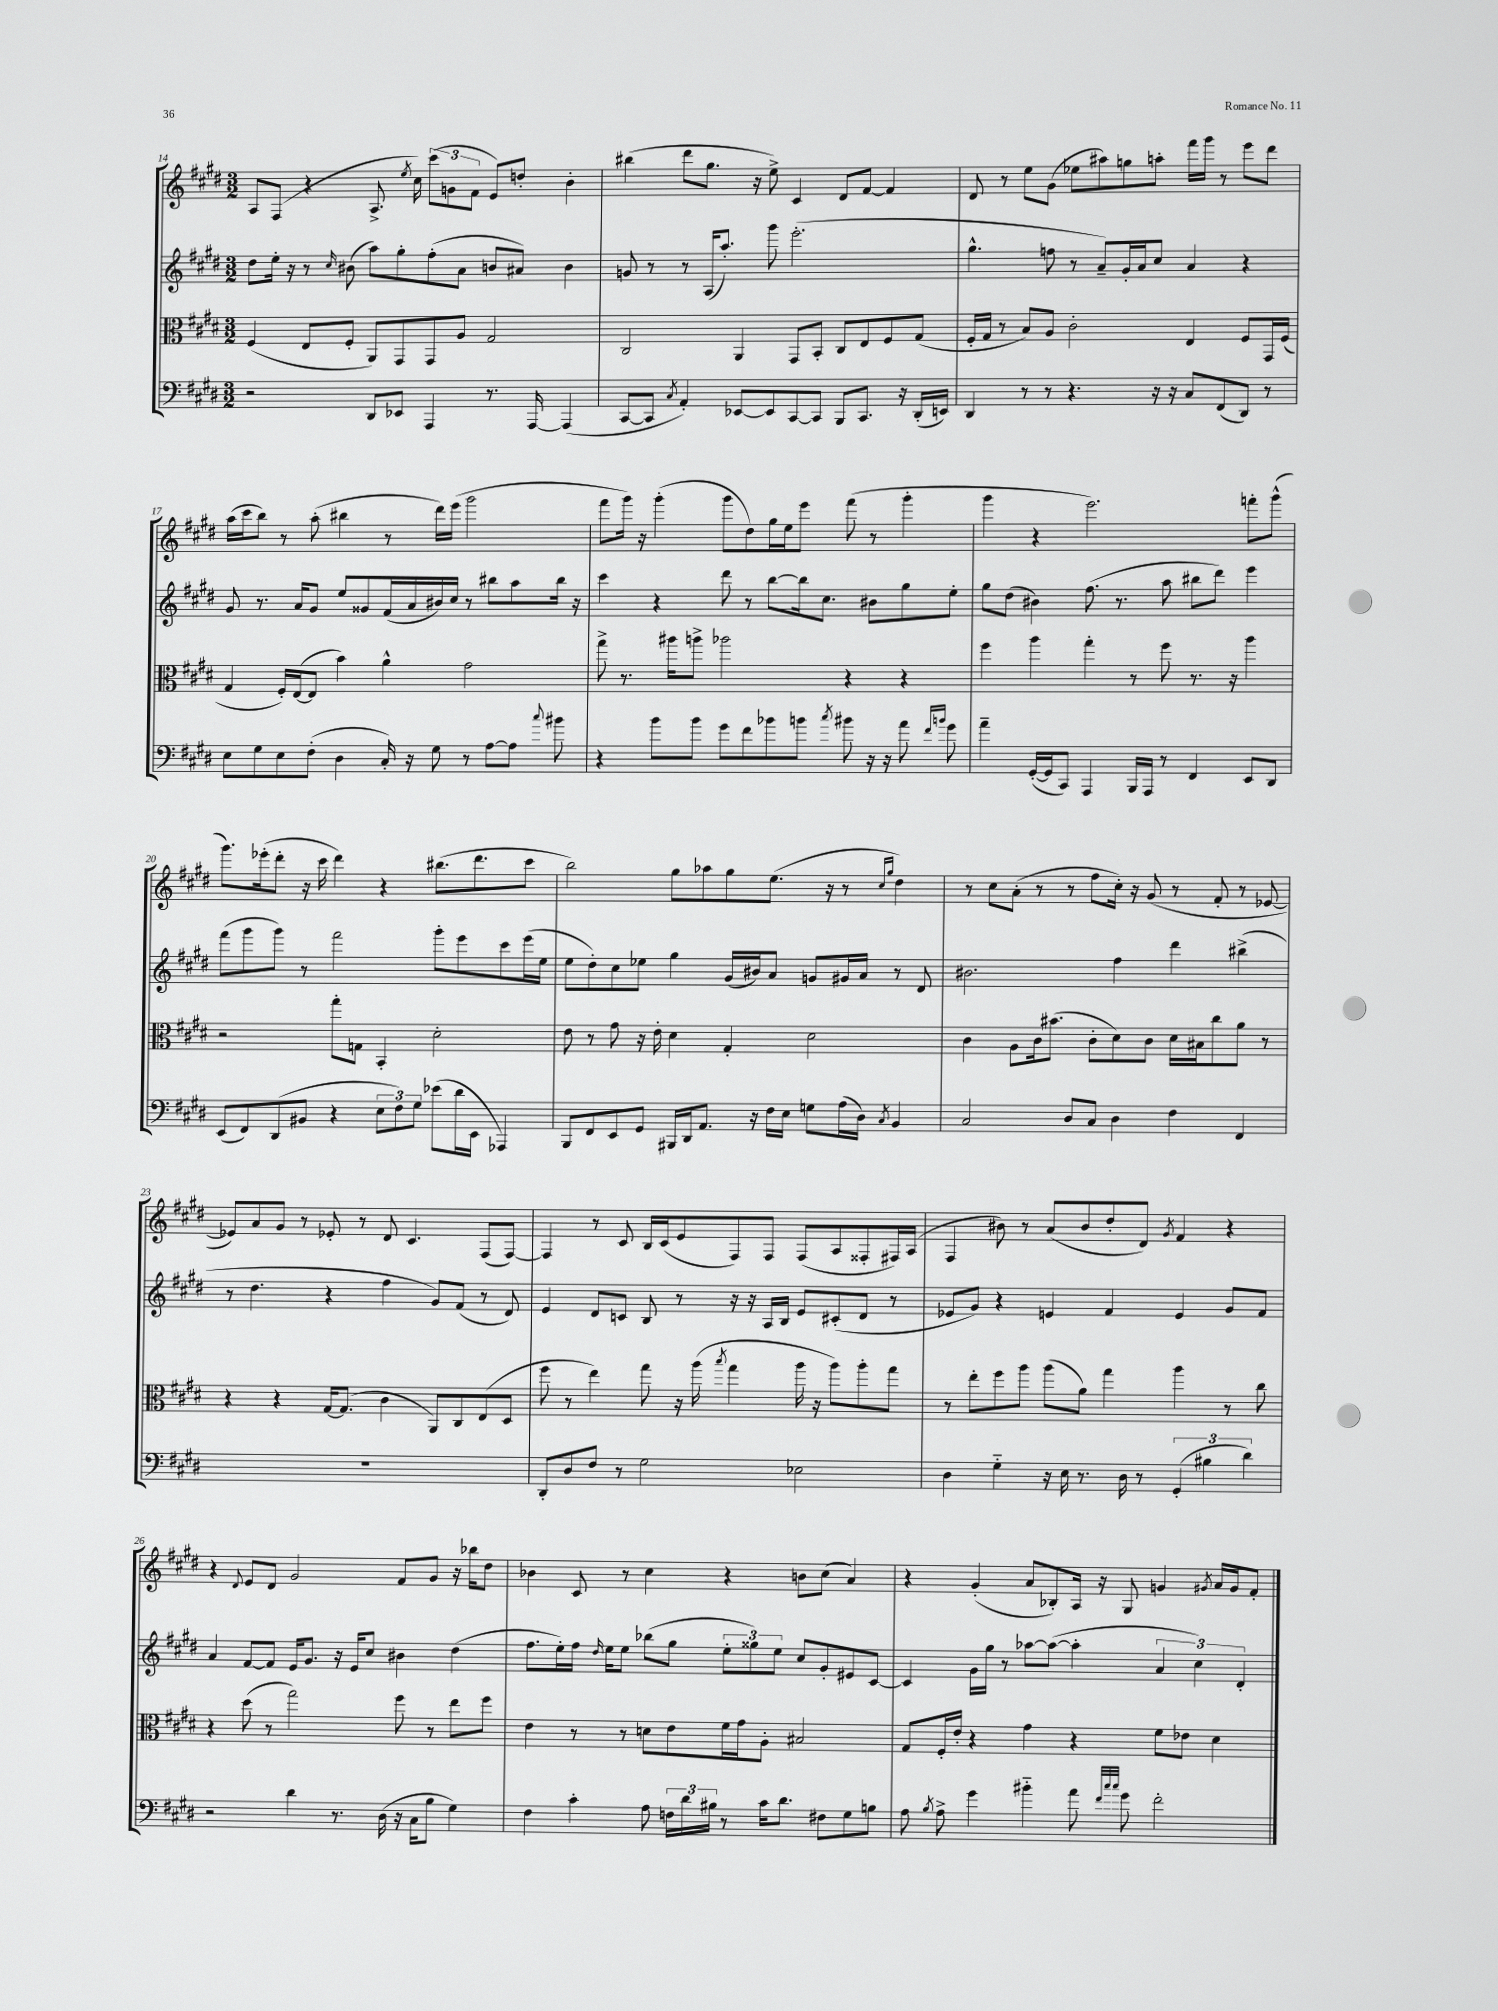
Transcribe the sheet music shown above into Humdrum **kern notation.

**kern	**kern	**kern	**kern
*part4	*part3	*part2	*part1
*staff4	*staff3	*staff2	*staff1
*clefF4	*clefC3	*clefG2	*clefG2
*k[f#c#g#d#]	*k[f#c#g#d#]	*k[f#c#g#d#]	*k[f#c#g#d#]
*M3/2	*M3/2	*M3/2	*M3/2
=14	=14	=14	=14
2r	(4F#/	8dd#\L	8A/L
.	.	16ee'\Jk	(8F#/J
.	.	16r	.
.	8E/L	8r	4r
.	.	16qqcc#/	.
.	8F#'/J	(8b#X\	.
8DD#/L	8AA/L)	8aa\L)	8.A^/
8EE-X/J	8GG#/	8gg#'\	.
.	.	.	8qee/
.	.	.	16cc#\)
4AAA/	8GG#/	(8ff#'\	(12ccc#\L
.	.	.	12gn\
.	8A/J	8a\J	.
.	.	.	12f#\J
8.r	2G#/	8bn/L	8e/L)
.	.	8a#X/J)	8ddn'/J
[16AAA/	.	.	.
(4AAA/]	.	4b\	4b'\
=15	=15	=15	=15
[8CC#/L	2C#/	8gn/	(4bb#X\
8CC#/J]	.	8r	.
8qC#/	.	.	.
4AA'/)	.	8r	8ddd#\L
.	.	(16A/KL	8.gg#\J
.	.	8.aa'/J)	.
[8EE-X/L	4AA/	.	.
.	.	.	16r
8EE-/]	.	8ggg#\	8ee^\)
[8CC#/	8GG#/L	(2.eee'\	4c#/
8CC#/J]	8BB'/J	.	.
8BBB/L	8C#/L	.	8d#/L
8.CC#/J	8E/	.	[8f#/J
.	8F#/	.	4f#/]
16r	.	.	.
(16DD#'/LL	(8G#/J	.	.
16EEn/JJ)	.	.	.
=16	=16	=16	=16
4DD#/	16F#'/LL	4.gg#^^\	8d#/
.	16G#/JJ	.	.
.	8r	.	8r
8r	8B/L)	.	8ee\L
8r	8A/J	8ffn\	(8g#\J
4.r	2c#'\	8r	8ee-X\L
.	.	8a~/L)	8aa#X\)
.	.	16g#'/L	8ggn\
.	.	16a/J	.
16r	.	8cc#/J	8aan'\J
16r	.	.	.
8C#/L	4E/	4a/	16fff#\LL
.	.	.	16ggg#\JJ
(8FF#/	.	.	8r
8DD#/J)	8F#/L	4r	8eee\L
8r	16GG#/L	.	8ddd#\J
.	(16F#/JJ	.	.
!!LO:LB:g=z
=17	=17	=17	=17
8E\L	4G#/	8g#/	(16aa\LL
.	.	.	16ccc#\J
8G#\	.	8.r	8bb\J)
8E\	16F#'/LL)	.	8r
.	([16E/J	16a/KL	.
(8F#'\J	8E/J]	8g#/J	(8aa'\
4D#\	4b\)	8ee/L	4bb#X\
.	.	8g##X/	.
16C#'/)	4a^^\	(16f#/L	8r
16r	.	16a/	.
8G#\	.	16b#X/)	16ddd#\LL)
.	.	16cc#/JJ	(16eee\JJ
8r	2g#\	8r	2ggg#\
[8A\L	.	8bb#X\L	.
8A\J]	.	8aa\	.
8qqcc#/	.	.	.
8b#X\	.	16bb#\Jk	.
.	.	16r	.
=18	=18	=18	=18
4r	8gg#^\	4ccc#\	8fff#\L
.	8.r	.	16ggg#\Jk)
.	.	.	16r
8b\L	.	4r	(4ggg#'\
.	16aa#X\KL	.	.
8b\J	8aan^\J	.	.
8g#\L	2aa-X\	8ddd#\	8ggg#\L
8f#\	.	8r	8dd#\)
8b-X\	.	[8bb\L	16gg#\L
.	.	.	16ee\J
8bn\J	.	16bb\k]	8eee\J
.	.	8.cc#\J	.
8qcc#/	.	.	.
8b#X\	4r	.	(8fff#\
16r	.	8b#X\L	8r
16r	.	.	.
8a\	4r	8gg#\	4ggg#'\
16qqf#/LL	.	.	.
16qqbn/JJ	.	.	.
8g#\	.	8ee'\J	.
=19	=19	=19	=19
4a~\	4ff#\	8gg#\L	4ggg#\
.	.	(8dd#\J	.
([16GG#'/LL	4aa\	4b#X\)	4r
16GG#/J]	.	.	.
8CC#/J)	.	.	.
4AAA/	4gg#'\	(8.ff#\	2.eee\)
.	.	8.r	.
16BBB/LL	8r	.	.
16AAA/JJ	.	.	.
8r	8ff#\	8aa\	.
4FF#/	8.r	8bb#X\L	.
.	.	8ddd#\J)	.
.	16r	.	.
8EE/L	4aa\	4eee\	8fffn'\L
8DD#/J	.	.	(8ggg#^^\J
!!LO:LB:g=z
=20	=20	=20	=20
(8EE/L	2r	(8fff#\L	8.ggg#\L)
8FF#/)	.	8ggg#\	.
.	.	.	(16eee-X'\k
(8DD#/	.	8ggg#\J)	8ddd#'\J
8BB#X/J	.	8r	16r
.	.	.	16ccc#\
4r	8gg#'\L	2fff#\	4ddd#\)
.	8Gn\J	.	.
12E\L	4BB'/	.	4r
12F#\)	.	.	.
12G#\J	.	.	.
(8e-X\L	2d#'\	8ggg#'\L	(8.bb#X\L
16d#\L	.	8eee\	.
16EE\JJ	.	.	8.ddd#\
4AAA-X/)	.	8ccc#\	.
.	.	(16eee\L	8ccc#\J
.	.	16ee\JJ	.
=21	=21	=21	=21
8BBB/L	8e\	8ee\L	2bb\)
8FF#/	8r	8dd#'\)	.
8EE/	8g#\	8cc#\	.
8GG#/J	16r	8ee-X\J	.
.	16e'\	.	.
16BBB#X/LL	4d#\	4gg#\	8gg#\L
16DD#/J	.	.	.
8.AA/J	.	.	8aa-X\
.	4G#'/	(16g#/LL	8gg#\
16r	.	16b#X/J)	.
16F#\LL	.	8a/J	(8.ee\J
16E\JJ	.	.	.
8Gn\L	2d#\	8gn/L	.
.	.	.	16r
(16A\L	.	16g#X/L	8r
16D#\JJ)	.	16a/JJ	.
.	.	.	16qqcc#/LL
8qC#/	.	.	16qqgg#/JJ
4BB/	.	8r	4dd#\)
.	.	8d#/	.
=22	=22	=22	=22
2C#/	4c#\	2.b#X\	8r
.	.	.	8cc#\L
.	8A\L	.	(8a'\J
.	16c#\k	.	8r
.	(8.b#X\J	.	.
8D#/L	.	.	8r
8C#/J	8c#'\L	.	8ff#\L
4D#\	8d#\)	4ff#\	16cc#'\Jk)
.	.	.	16r
.	8c#\J	.	(8g#/
4F#\	16d#\LL	4ddd#\	8r
.	16B#X\J	.	.
.	8cc#\	.	8f#'/
4FF#/	8a\J	(4bb#X^\	8r
.	8r	.	[8e-X/
!!LO:LB:g=z
=23	=23	=23	=23
1.r	4r	8r	8e-X/L])
.	.	4.dd#\	8a/
.	4r	.	8g#/J
.	.	.	8r
.	[16G#/KL	4r	8e-X'/
.	(8.G#/J]	.	.
.	.	.	8r
.	4c#\	4ff#\	8d#/
.	.	.	4.c#/
.	8AA/L)	8g#/L)	.
.	8C#/	(8f#/J	.
.	(8E/	8r	(8F#/L
.	8D#/J	8d#/)	[8F#/J)
=24	=24	=24	=24
8DD#'/L	8ff#\	4e/	4F#/]
8D#/	8r	.	.
8F#/J	4ee\)	8d#/L	8r
8r	.	8cn/J	8c#/
2G#\	8gg#\	8B/	16B/LL
.	.	.	(16c#/J
.	16r	8r	8e/
.	(16aa\	.	.
.	8qbb/	.	.
.	4gg#\	16r	8F#/)
.	.	16r	.
.	.	16A/LL	8F#/J
.	.	16B/JJ	.
2E-X\	16aa\	8e/L	(8F#/L
.	16r	.	.
.	8aa\L)	(8c#X'/	8A/
.	8aa'\	8d#/J	8F##X'/
.	8gg#\J	8r	16F#X/L)
.	.	.	(16A/JJ
=25	=25	=25	=25
4D#\	8r	8e-X/L	4F#/
.	8ee'\L	8g#/J)	.
4G#\	8ff#\	4r	8b#X\)
.	8aa\J	.	8r
16r	(8aa\L	4en/	(8a/L
16E\	.	.	.
8.r	8a\J)	.	8b#/
.	4gg#\	4f#/	8dd#'/
16D#\	.	.	.
8r	.	.	8d#/J)
.	.	.	8qg#/
(6GG#'/	4aa\	4e/	4f#/
6B#X\	.	.	.
.	8r	8g#/L	4r
6d#\)	.	.	.
.	8cc#\	8f#/J	.
!!LO:LB:g=z
=26	=26	=26	=26
2r	4r	4a/	4r
.	.	.	8qqd#/
.	(8dd#\	[8f#/L	8e/L
.	8r	8f#/J]	8d#/J
4d#\	2gg#\)	16e/KL	2g#/
.	.	8.g#/J	.
8.r	.	16r	.
.	.	16e/KL	.
.	.	8cc#/J	.
(16D#\	.	.	.
16r	8ff#\	4b#X\	8f#/L
16C#\KL	.	.	.
8B\J	8r	.	8g#/J
4G#\)	8ee\L	(4dd#\	16r
.	.	.	16bb-X\KL
.	8ff#\J	.	8dd#\J
=27	=27	=27	=27
4F#\	4e\	8.ff#\L	4b-X\
.	.	16ee'\L)	.
4c#'\	8r	16ff#\JJ	8c#/
.	.	16qqdd#/	.
.	.	16ee\KL	.
.	8r	8ee\J	8r
8A\	8dn\L	(8bb-X\L	4cc#\
24Fn\LL	8e\	8gg#\J	.
24d#\	.	.	.
24B#X\JJ	.	.	.
8r	16f#\L	12ee'\L	4r
.	16g#\J	.	.
.	.	12gg##X\)	.
16c#\KL	8A'\J	.	.
.	.	12ee\J	.
8.d#\J	.	.	.
.	2B#X/	8cc#/L	8bn\L
8F#X\L	.	8g#'/	(8cc#\J
8G#\	.	8e#X/	4a/)
8Bn\J	.	[8c#/J	.
=28	=28	=28	=28
8A\	8G#/L	4c#/]	4r
8qB/	.	.	.
8A^\	16F#'/L	.	.
.	16e'/JJ	.	.
4g#\	4r	16g#\LL	(4g#'/
.	.	16gg#\JJ	.
.	.	8r	.
4b#X\	4g#\	[8aa-X\L	8a/L
.	.	(8aa-\J_	8B-X'/)
8a\	4r	4aa-'\]	16A/Jk
.	.	.	16r
32qqf#/LLL	.	.	.
32qqcc#/	.	.	.
32qqcc#/JJJ	.	.	.
8g#\	.	.	8G#/
2f#'\	8f#\L	6a/	4gn/
.	8e-X\J	.	.
.	.	6cc#\)	.
.	.	.	8qg#X/
.	4d#\	.	16a/LL
.	.	.	16g#/J
.	.	6d#'/	.
.	.	.	8f#'/J
==	==	==	==
*-	*-	*-	*-
